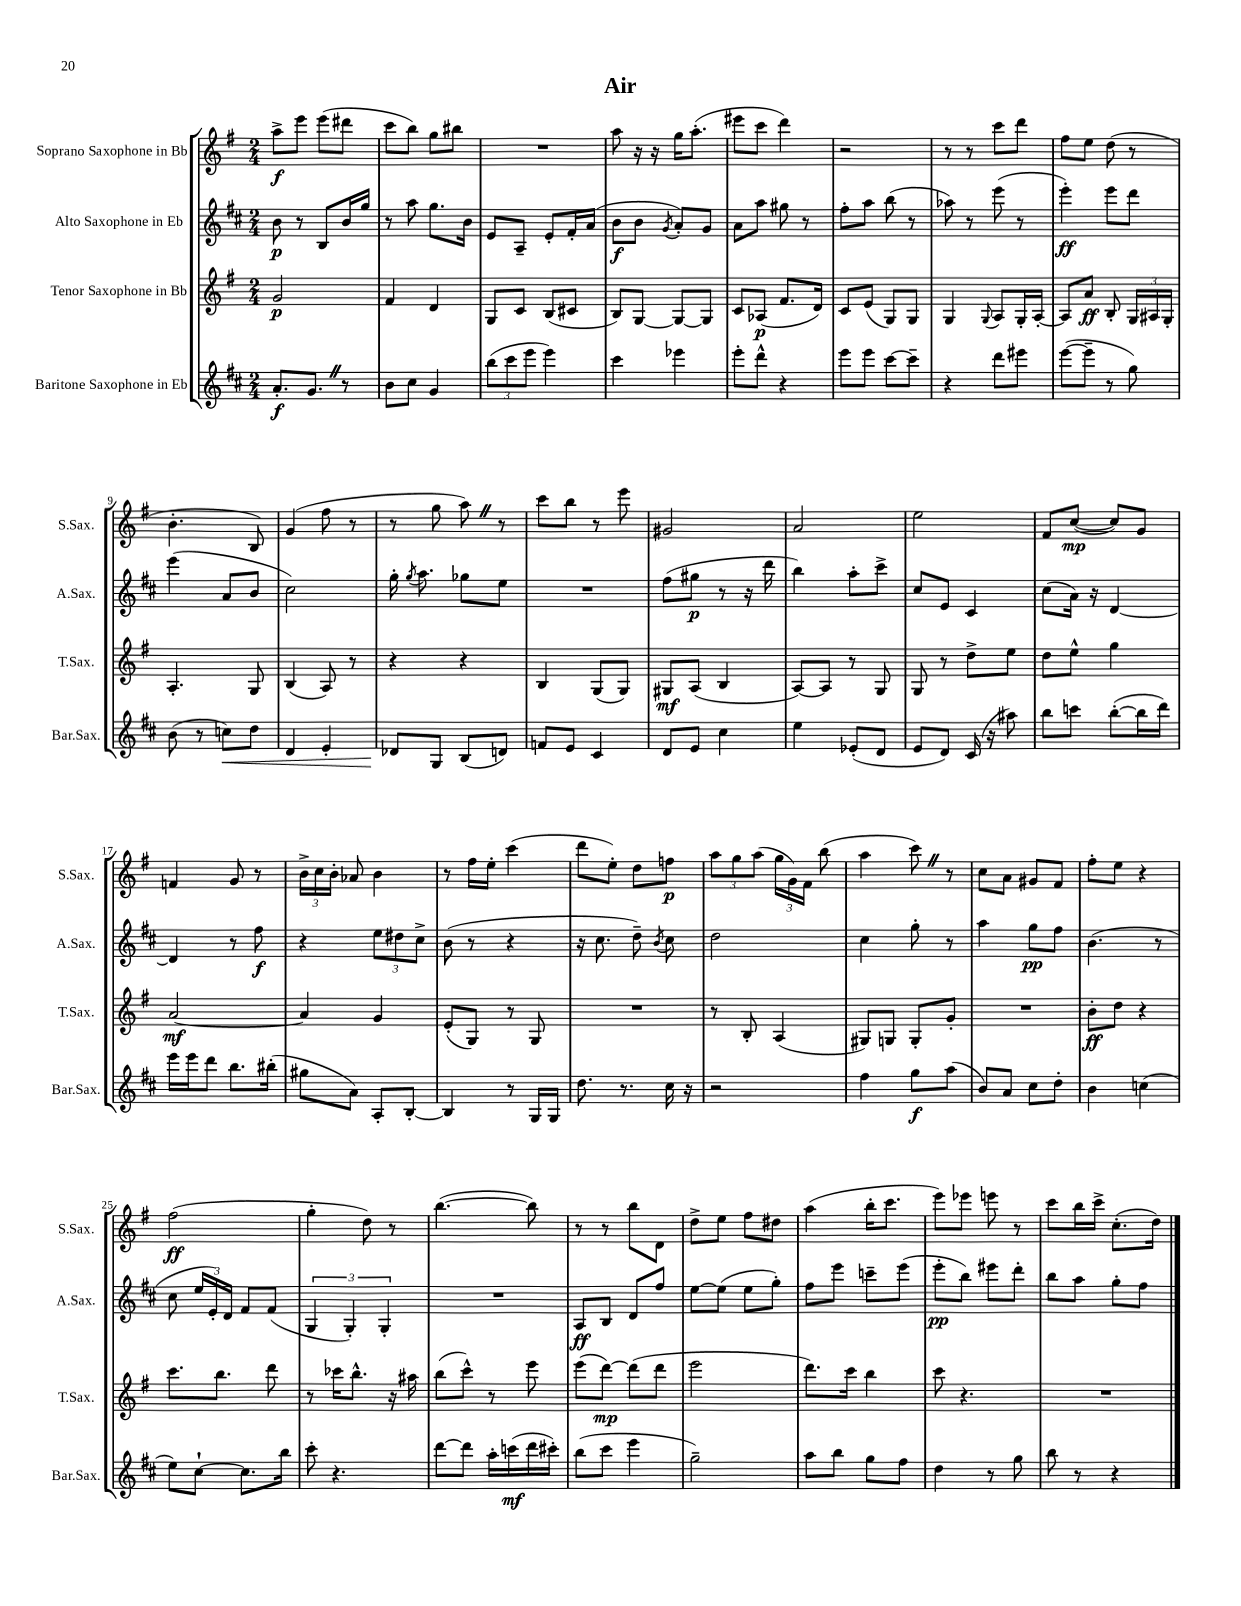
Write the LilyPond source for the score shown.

\header { title = "Air" }
<<
\new StaffGroup <<
\new Staff = "s0" \with { instrumentName = "Soprano Saxophone in Bb" shortInstrumentName = "S.Sax." } {
    \clef treble \key g \major \numericTimeSignature \time 2/4
    \autoBeamOff a''8[->\f e'''8] e'''8[( dis'''8] |
    c'''8[ b''8]) g''8[ bis''8] |
    R2 |
    a''8 r16 r16 g''16[ a''8.]-.( |
    eis'''8[ c'''8] d'''4) |
    r2 |
    r8 r8 c'''8[ d'''8] |
    fis''8[ e''8] d''8( r8 |
    b'4.-. b8) |
    g'4( fis''8 r8 |
    r8 g''8 a''8) \once \override BreathingSign.text = \markup { \musicglyph "scripts.caesura.straight" } \breathe r8 |
    c'''8[ b''8] r8 e'''8 |
    gis'2 |
    a'2 |
    e''2 |
    fis'8[ c''8]~\mp( c''8[) g'8] |
    f'4 g'8 r8 |
    \tuplet 3/2 { b'16[-> c''16 b'16]-. } aes'8 b'4 |
    r8 fis''16[ e''16]-. c'''4( |
    d'''8[ e''8]-.) d''8[ f''8]\p |
    \tuplet 3/2 { a''8[ g''8 a''8]( } \tuplet 3/2 { g''16[ g'16) fis'16] } b''8( |
    a''4 c'''8) \once \override BreathingSign.text = \markup { \musicglyph "scripts.caesura.straight" } \breathe r8 |
    c''8[ a'8] gis'8[ fis'8] |
    fis''8[-. e''8] r4 |
    fis''2\ff( |
    g''4-. d''8) r8 |
    b''4.~( b''8) |
    r8 r8 b''8[ d'8] |
    d''8[-> e''8] fis''8[ dis''8] |
    a''4( b''16[-. c'''8.] |
    e'''8[) ees'''8] e'''8 r8 |
    c'''8[ b''16 c'''16]-> c''8.[-.( d''16]) \bar "|." |
}
\new Staff = "s1" \with { instrumentName = "Alto Saxophone in Eb" shortInstrumentName = "A.Sax." } {
    \clef treble \key d \major \numericTimeSignature \time 2/4
    \autoBeamOff b'8\p r8 b8[ b'16 g''16] |
    r8 a''8 g''8.[ b'16] |
    e'8[ a8]-- e'8[-. fis'16-. a'16]( |
    b'8[\f b'8] \acciaccatura { g'8 } a'8[-.) g'8] |
    a'8[ a''8] gis''8 r8 |
    fis''8[-. a''8] b''8( r8 |
    aes''8) r8 e'''8( r8 |
    e'''4-.\ff) e'''8[ d'''8] |
    e'''4( a'8[ b'8] |
    cis''2) |
    g''16-. \acciaccatura { g''8 } a''8. ges''8[ e''8] |
    R2 |
    fis''8[( gis''8]\p r8 r16 d'''16 |
    b''4) a''8[-. cis'''8]-> |
    cis''8[ e'8] cis'4 |
    cis''8[( a'16]) r16 d'4~ |
    d'4 r8 fis''8\f |
    r4 \tuplet 3/2 { e''8[ dis''8 cis''8]-> } |
    b'8( r8 r4 |
    r16 cis''8. d''8--) \acciaccatura { b'8 } cis''8 |
    d''2 |
    cis''4 g''8-. r8 |
    a''4 g''8[\pp fis''8] |
    b'4.( r8 |
    cis''8 \tuplet 3/2 { e''16[ e'16-.) d'16] } fis'8[ fis'8]( |
    \tuplet 3/2 { g4 g4-.) g4-. } |
    R2 |
    a8[\ff b8] d'8[ fis''8] |
    e''8[~ e''8]( e''8[ g''8]-.) |
    fis''8[ e'''8] c'''8[-- e'''8]( |
    e'''8[-.\pp b''8]) eis'''8[ d'''8]-. |
    b''8[ a''8] g''8[-. fis''8] \bar "|." |
}
\new Staff = "s2" \with { instrumentName = "Tenor Saxophone in Bb" shortInstrumentName = "T.Sax." } {
    \clef treble \key g \major \numericTimeSignature \time 2/4
    \autoBeamOff g'2\p |
    fis'4 d'4 |
    g8[ c'8] b8[( cis'8] |
    b8[) g8]~ g8[~ g8] |
    c'8[ aes8]\p( fis'8.[ d'16]) |
    c'8[ e'8]( g8[) g8] |
    g4 \appoggiatura { g8 } a8[ g16-. a16]~-. |
    a8[ a'8]\ff b8-. \tuplet 3/2 { g16[ ais16 g16]-. } |
    a4.-. g8 |
    b4( a8) r8 |
    r4 r4 |
    b4 g8[( g8]) |
    gis8[\mf a8]( b4 |
    a8[~) a8] r8 g8 |
    g8 r8 d''8[-> e''8] |
    d''8[ e''8]-^ g''4 |
    a'2~\mf |
    a'4 g'4 |
    e'8[-.( g8]) r8 g8 |
    R2 |
    r8 b8-. a4( |
    gis8[) g8] g8[-. g'8]-. |
    R2 |
    b'8[-.\ff d''8] r4 |
    c'''8.[ b''8.] d'''8 |
    r8 ces'''16[ b''8.]-^ r16 ais''16 |
    b''8[( c'''8]-^) r8 e'''8 |
    e'''8[( d'''8]~\mp) d'''8[( d'''8] |
    e'''2 |
    d'''8.[) c'''16] b''4 |
    c'''8 r4. |
    R2 \bar "|." |
}
\new Staff = "s3" \with { instrumentName = "Baritone Saxophone in Eb" shortInstrumentName = "Bar.Sax." } {
    \clef treble \key d \major \numericTimeSignature \time 2/4
    \autoBeamOff a'8.[-.\f g'8.] \once \override BreathingSign.text = \markup { \musicglyph "scripts.caesura.straight" } \breathe r8 |
    b'8[ cis''8] g'4 |
    \tuplet 3/2 { b''8[( cis'''8 e'''8] } e'''4) |
    cis'''4 ees'''4 |
    e'''8[-. d'''8]-^ r4 |
    e'''8[ e'''8] cis'''8[~ cis'''8]-- |
    r4 d'''8[ eis'''8] |
    e'''8[~( e'''8]-- r8 g''8) |
    b'8( r8 c''8[\<) d''8] |
    d'4 e'4-. |
    des'8[\! g8] b8[( d'8]) |
    f'8[ e'8] cis'4 |
    d'8[ e'8] cis''4 |
    e''4 ees'8[-.( d'8] |
    e'8[ d'8]) cis'16( r16 ais''8) |
    b''8[ c'''8] b''8[~-.( b''16 d'''16]) |
    e'''16[ e'''16 d'''8] b''8.[ bis''16]-.( |
    gis''8[ a'8]) a8[-. b8]~-. |
    b4 r8 g16[ g16] |
    d''8. r8. cis''16 r16 |
    r2 |
    fis''4 g''8[\f a''8]( |
    b'8[) a'8] cis''8[ d''8]-. |
    b'4 c''4( |
    e''8[) cis''8]~-! cis''8.[ b''16] |
    cis'''8-. r4. |
    d'''8[~ d'''8] a''16[-. c'''16\mf( d'''16 cis'''16]-.) |
    b''8[( cis'''8] e'''4 |
    g''2--) |
    a''8[ b''8] g''8[ fis''8] |
    d''4 r8 g''8 |
    b''8 r8 r4 \bar "|." |
}
>>
>>
